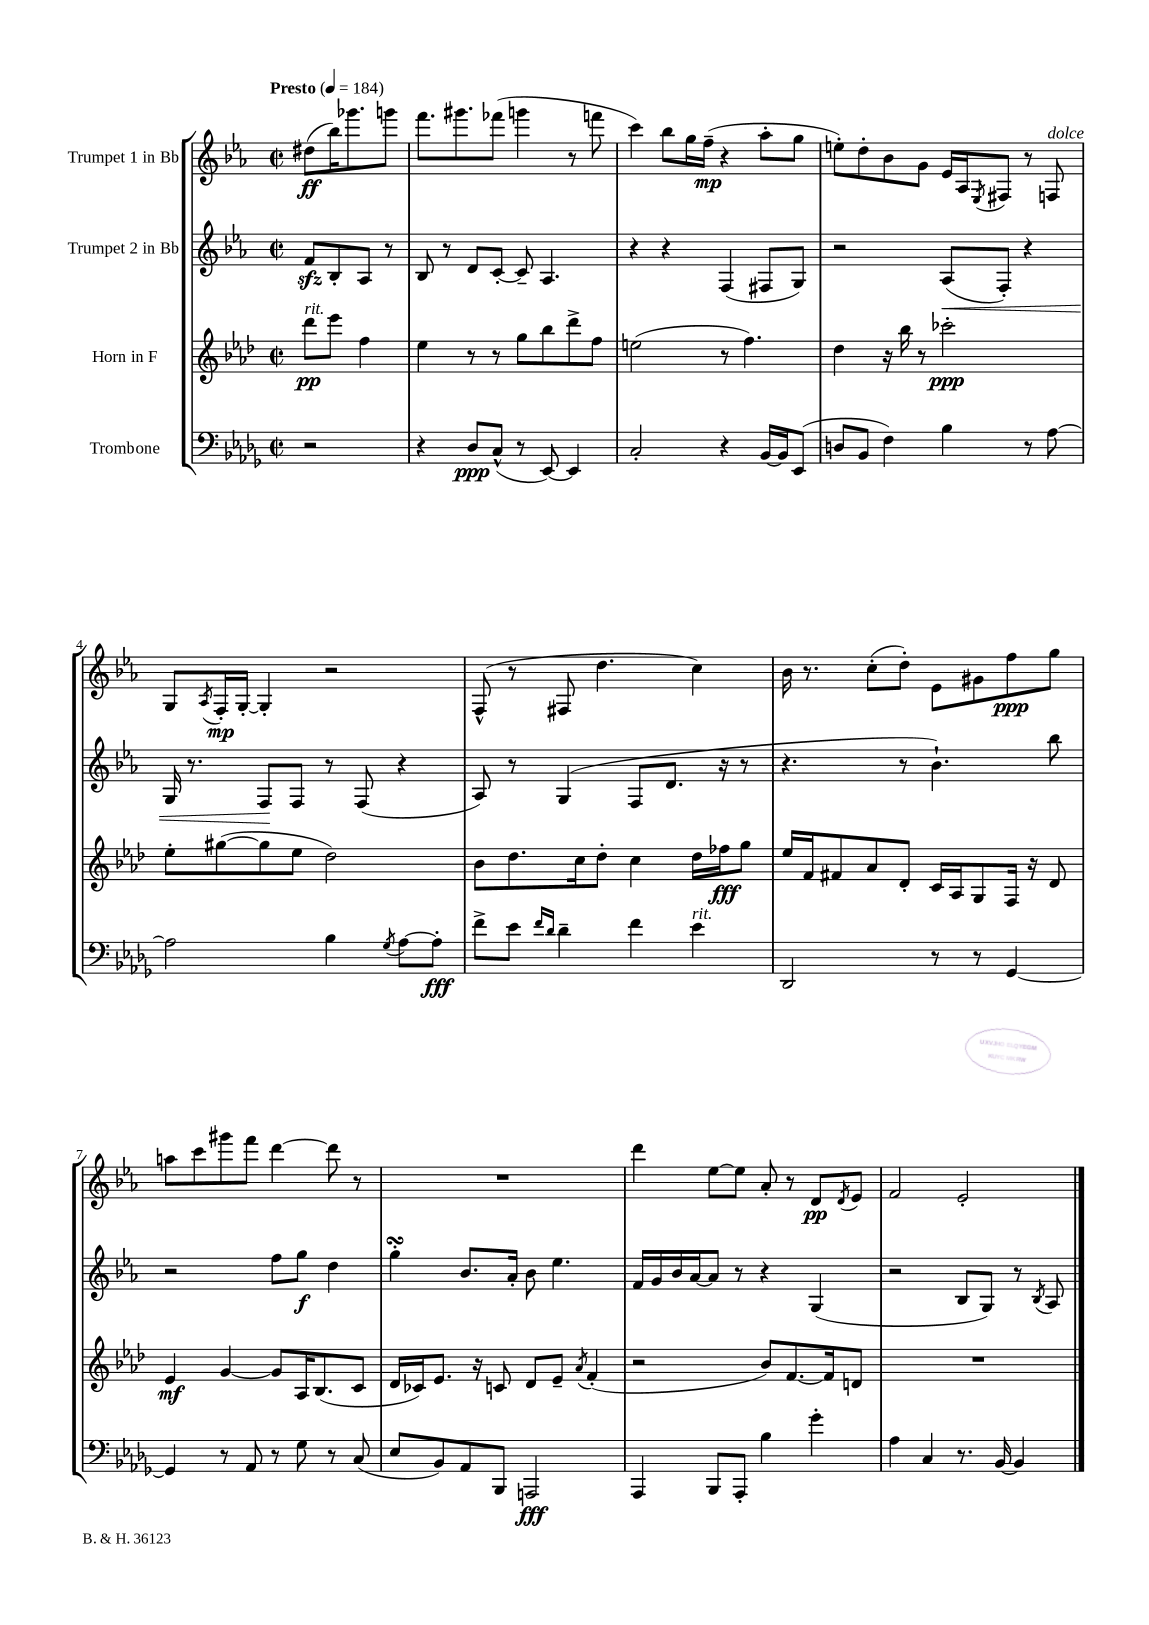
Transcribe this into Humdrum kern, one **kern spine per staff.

**kern	**dynam	**kern	**dynam	**kern	**dynam	**kern	**dynam
*part4	*part4	*part3	*part3	*part2	*part2	*part1	*part1
*staff4	*staff4	*staff3	*staff3	*staff2	*staff2	*staff1	*staff1
*I"Trombone	*	*I"Horn in F	*	*I"Trumpet 2 in Bb	*	*I"Trumpet 1 in Bb	*
*clefF4	*	*clefG2	*	*clefG2	*	*clefG2	*
*k[b-e-a-d-g-]	*	*k[b-e-a-d-]	*	*k[b-e-a-]	*	*k[b-e-a-]	*
*M2/2	*	*M2/2	*	*M2/2	*	*M2/2	*
*met(c|)	*	*met(c|)	*	*met(c|)	*	*met(c|)	*
*MM184	*	*MM184	*	*MM184	*	*MM184	*
=	=	=	=	=	=	=	=
!	!	!	!	!	!	!LO:TX:a:B:t=Presto	!
!	!	!LO:TX:a:i:t=rit.	!	!	!	!	!
2r	.	8ddd-\L	pp	8fzz/L	.	(8dd#X\L	ff
.	.	8eee-\J	.	8B-'/	.	16bb-\K)	.
.	.	.	.	.	.	8.ggg-X\	.
.	.	4ff\	.	8A-/J	.	.	.
.	.	.	.	8r	.	8gggn\J	.
=1	=1	=1	=1	=1	=1	=1	=1
4r	.	4ee-\	.	8B-/	.	8.fff\L	.
.	.	.	.	8r	.	.	.
.	.	.	.	.	.	8.ggg#X\	.
8D-/L	ppp	8r	.	8d/L	.	.	.
(8C^^/J	.	8r	.	[8c'/J	.	(8fff-X\J	.
8r	.	8gg\L	.	8c~/]	.	4gggn\	.
[8EE-/)	.	8bb-\	.	4.A-/	.	.	.
4EE-/]	.	8ddd-^\	.	.	.	8r	.
.	.	8ff\J	.	.	.	8fffn\	.
=2	=2	=2	=2	=2	=2	=2	=2
2C'/	.	(2een\	.	4r	.	4ccc\)	.
.	.	.	.	4r	.	8bb-\L	.
.	.	.	.	.	.	16gg\L	.
.	.	.	.	.	.	(16ff~\JJ	mp
4r	.	8r	.	(4F/	.	4r	.
.	.	4.ff\)	.	.	.	.	.
[16BB-/LL	.	.	.	8F#X/L	.	8aa-'\L	.
16BB-/J]	.	.	.	.	.	.	.
(8EE-/J	.	.	.	8G/J)	.	8gg\J	.
=3	=3	=3	=3	=3	=3	=3	=3
8Dn/L	.	4dd-\	.	2r	.	8een'\L)	.
8BB-/J	.	.	.	.	.	8dd'\	.
4F\)	.	16r	.	.	.	8b-\	.
.	.	16bb-\	.	.	.	.	.
.	.	8r	.	.	.	8g\J	.
!	!	!	!	!	!LO:HP:b	!	!
4B-\	.	2ccc-X'\	ppp	(8A-/L	<	16e-/LL	.
.	.	.	.	.	.	16A-/J	.
.	.	.	.	.	.	8qE-/	.
.	.	.	.	8F'/J)	.	8F#X/J	.
8r	.	.	.	4r	.	8r	.
!	!	!	!	!	!	!LO:TX:a:i:t=dolce	!
[8A-\	.	.	.	.	.	8Fn/	.
!!LO:LB:g=z
=4	=4	=4	=4	=4	=4	=4	=4
2A-\]	.	8ee-'\L	.	16G/	.	8G/L	.
.	.	.	.	8.r	.	.	.
.	.	.	.	.	.	8qA-/	.
.	.	([8gg#X\	.	.	.	16F'/L	mp
.	.	.	.	.	.	[16G'/JJ	.
.	.	8gg#\]	.	8F/L	.	4G'/]	.
.	.	8ee-\J	.	8F/J	[	.	.
4B-\	.	2dd-\)	.	8r	.	2r	.
.	.	.	.	(8F/	.	.	.
8qG-/	.	.	.	.	.	.	.
[8A-\L	.	.	.	4r	.	.	.
8A-'\J]	fff	.	.	.	.	.	.
=5	=5	=5	=5	=5	=5	=5	=5
8f^\L	.	8b-\L	.	8A-/)	.	(8F^^/	.
8e-\J	.	8.dd-\	.	8r	.	8r	.
16qqf/LL	.	.	.	.	.	.	.
16qqd-/JJ	.	.	.	.	.	.	.
4d-~\	.	.	.	(4G/	.	8F#X/	.
.	.	16cc\k	.	.	.	.	.
.	.	8dd-'\J	.	.	.	4.dd\	.
4f\	.	4cc\	.	8F/L	.	.	.
.	.	.	.	8.d/J	.	.	.
!LO:TX:a:i:t=rit.	!	!	!	!	!	!	!
4e-\	.	16dd-\LL	.	.	.	4cc\)	.
.	.	16ff-X\J	fff	16r	.	.	.
.	.	8gg\J	.	8r	.	.	.
=6	=6	=6	=6	=6	=6	=6	=6
2DD-/	.	16ee-/LL	.	4.r	.	16b-\	.
.	.	16f/J	.	.	.	8.r	.
.	.	8f#X/	.	.	.	.	.
.	.	8a-/	.	.	.	(8cc'\L	.
.	.	8d-'/J	.	8r	.	8dd'\J)	.
8r	.	16c/LL	.	4.b-`\)	.	8e-\L	.
.	.	16A-/J	.	.	.	.	.
8r	.	8G/	.	.	.	8g#X\	.
[4GG-/	.	16F/Jk	.	.	.	8ff\	ppp
.	.	16r	.	.	.	.	.
.	.	8d-/	.	8bb-\	.	8gg\J	.
!!LO:LB:g=z
=7	=7	=7	=7	=7	=7	=7	=7
4GG-/]	.	4e-/	mf	2r	.	8aan\L	.
.	.	.	.	.	.	8ccc\	.
8r	.	[4g/	.	.	.	8ggg#X\	.
8AA-/	.	.	.	.	.	8fff\J	.
8r	.	8g/L]	.	8ff\L	.	[4ddd\	.
8G-\	.	16A-/K	.	8gg\J	f	.	.
.	.	(8.B-/	.	.	.	.	.
8r	.	.	.	4dd\	.	8ddd\]	.
(8C/	.	8c/J	.	.	.	8r	.
=8	=8	=8	=8	=8	=8	=8	=8
8E-/L	.	16d-/LL	.	4ggsSsS'\	.	1r	.
.	.	16c-X/J)	.	.	.	.	.
8BB-/)	.	8.e-/J	.	.	.	.	.
8AA-/	.	.	.	8.b-/L	.	.	.
.	.	16r	.	.	.	.	.
8BBB-/J	.	8cn/	.	.	.	.	.
.	.	.	.	16a-'/Jk	.	.	.
2AAAn/	fff	8d-/L	.	8b-\	.	.	.
.	.	8e-~/J	.	4.ee-\	.	.	.
.	.	8qa-/	.	.	.	.	.
.	.	(4f'/	.	.	.	.	.
=9	=9	=9	=9	=9	=9	=9	=9
4AAA-/	.	2r	.	16f/LL	.	4ddd\	.
.	.	.	.	16g/	.	.	.
.	.	.	.	16b-/	.	.	.
.	.	.	.	[16a-/J	.	.	.
8BBB-/L	.	.	.	8a-/J]	.	[8ee-\L	.
8AAA-'/J	.	.	.	8r	.	8ee-\J]	.
4B-\	.	8b-/L)	.	4r	.	8a-'/	.
.	.	[8.f/	.	.	.	8r	.
4g-'\	.	.	.	(4G/	.	8d/L	pp
.	.	16f/k]	.	.	.	.	.
.	.	.	.	.	.	8qd/	.
.	.	8dn/J	.	.	.	8e-/J	.
=10	=10	=10	=10	=10	=10	=10	=10
4A-\	.	1r	.	2r	.	2f/	.
4C/	.	.	.	.	.	.	.
8.r	.	.	.	8B-/L	.	2e-'/	.
.	.	.	.	8G/J)	.	.	.
[16BB-/	.	.	.	.	.	.	.
4BB-/]	.	.	.	8r	.	.	.
.	.	.	.	8qB-/	.	.	.
.	.	.	.	8A-/	.	.	.
==	==	==	==	==	==	==	==
*-	*-	*-	*-	*-	*-	*-	*-
